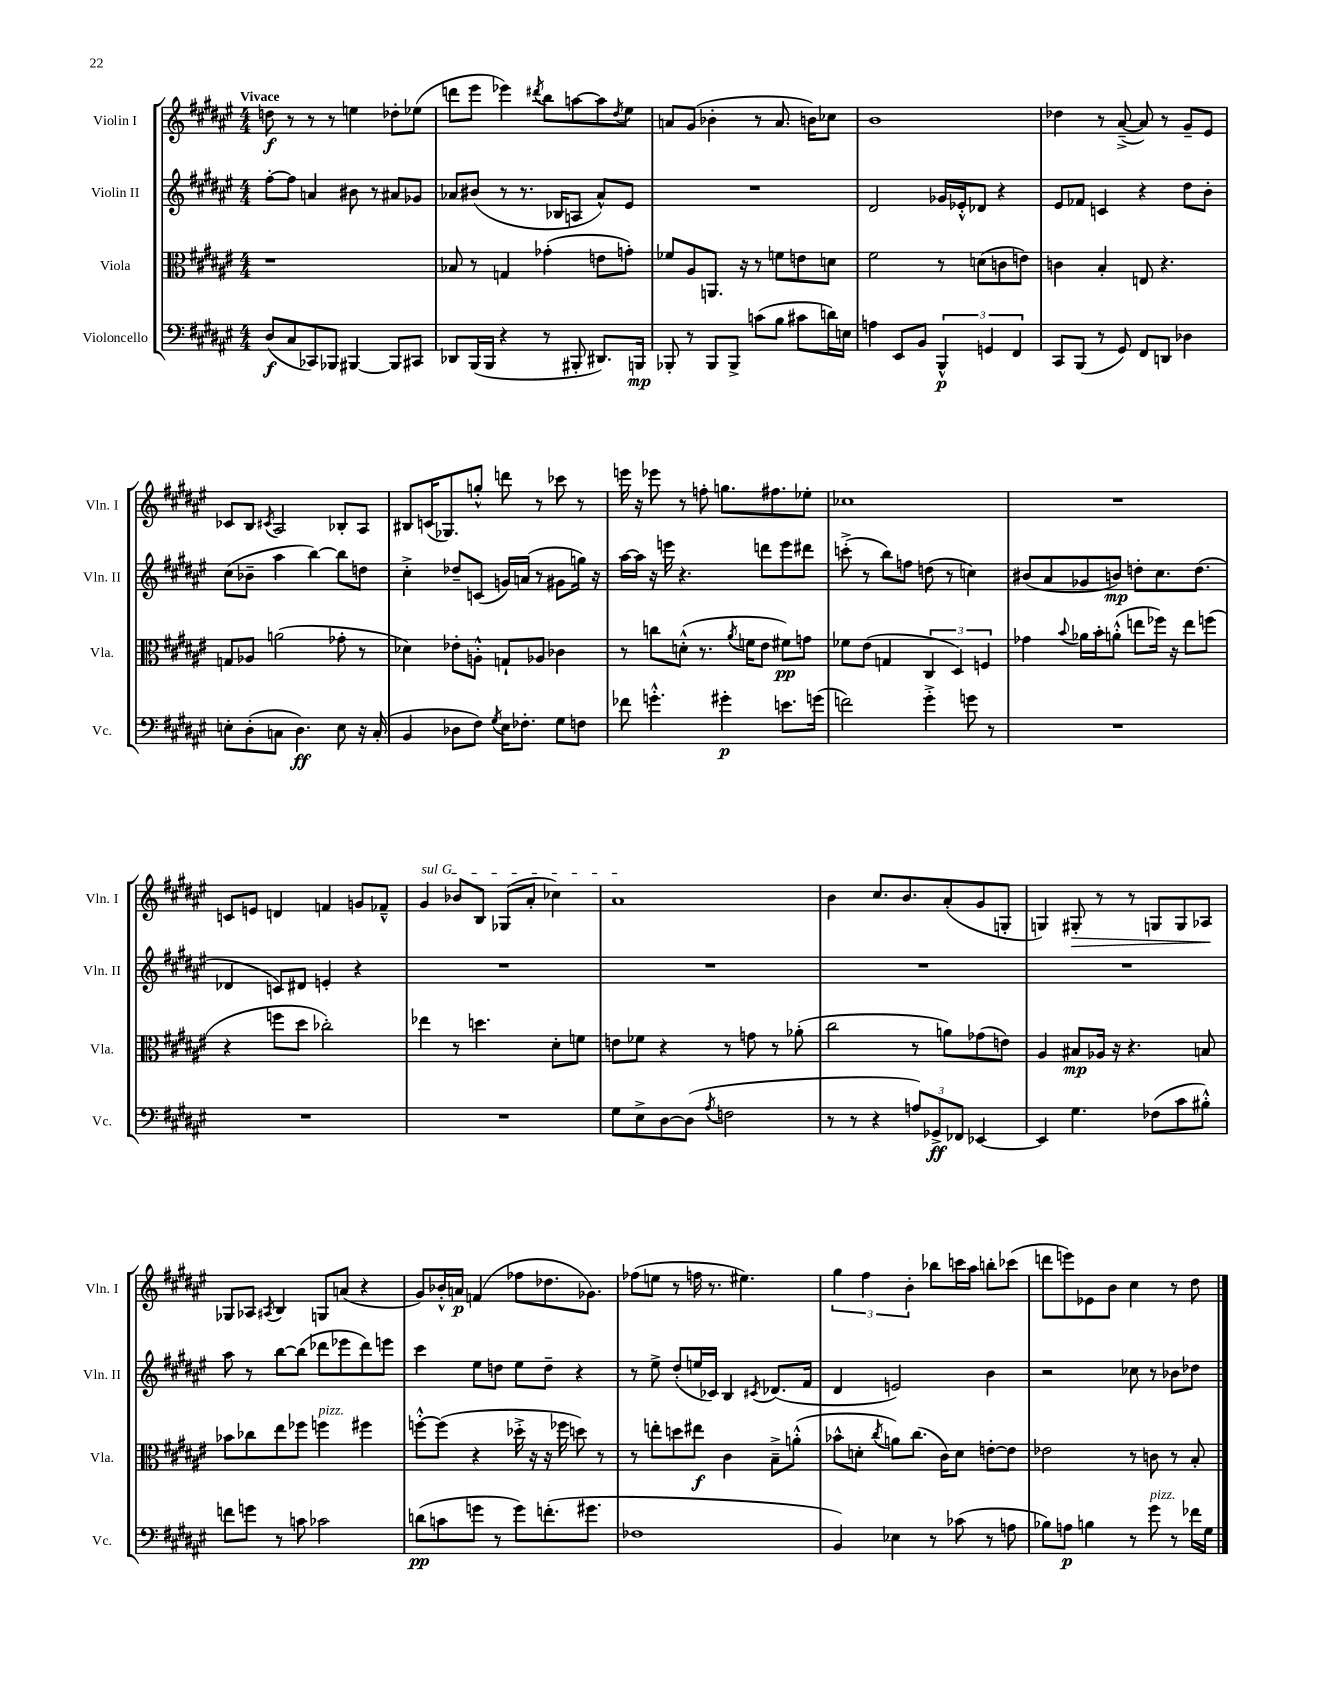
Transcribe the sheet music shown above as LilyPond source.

<<
\new StaffGroup <<
\new Staff = "s0" \with { instrumentName = "Violin I" shortInstrumentName = "Vln. I" } {
    \clef treble \key fis \major \numericTimeSignature \time 4/4 \tempo "Vivace"
    d''8\f r8 r8 r8 e''4 des''8-. ees''8( |
    d'''8 eis'''8 ees'''4) \acciaccatura { dis'''8 } b''8 a''8~ a''8 \acciaccatura { dis''8 } eis''8 |
    a'8 gis'8( bes'4-. r8 a'8. b'16) ces''8 |
    b'1 |
    des''4 r8 ais'8~--->( ais'8) r8 gis'8-- eis'8 |
    ces'8 b8 \acciaccatura { cis'8 } ais2 bes8-. ais8 |
    bis8 c'16( ges8.) g''8-.-^ d'''8 r8 ces'''8 r8 |
    e'''16 r16 ees'''8 r8 f''8-. g''8. fis''8. ees''8-. |
    ces''1 |
    R1 |
    c'8 e'8 d'4 f'4 g'8 fes'8---^ |
    \once \override TextSpanner.bound-details.left.text = \markup { \italic "sul G" } gis'4\startTextSpan bes'8 b8 ges8( ais'8-. ces''4) |
    ais'1\stopTextSpan |
    b'4 cis''8. b'8. ais'8-.( gis'8 g8-. |
    g4) gis8-.\> r8 r8 g8 g8 aes8\! |
    ges8 aes8 \acciaccatura { ais8 } b4 g8 a'8( r4 |
    gis'8) bes'16-.-^ a'16\p f'4( fes''8 des''8. ges'8.) |
    fes''8( e''8 r8 f''16 r8. eis''4.) |
    \tuplet 3/2 { gis''4 fis''4 b'4-. } bes''8 c'''16 ais''16 b''8-. ces'''8( |
    d'''8 e'''8) ees'8 b'8 cis''4 r8 dis''8 \bar "|." |
}
\new Staff = "s1" \with { instrumentName = "Violin II" shortInstrumentName = "Vln. II" } {
    \clef treble \key fis \major \numericTimeSignature \time 4/4
    fis''8~-. fis''8 a'4 bis'8 r8 ais'8 ges'8 |
    aes'8 bis'8( r8 r8. bes16 a8 aes'8-^) eis'8 |
    R1 |
    dis'2 ges'16 ees'16-.-^ des'8 r4 |
    eis'8 fes'8 c'4 r4 dis''8 b'8-. |
    cis''8( bes'8-- ais''4 b''4~) b''8 d''8 |
    cis''4-.-> des''8-- c'8( g'16) a'16( r8 gis'8 g''16) r16 |
    ais''16~ ais''16 r16 e'''16 r4. d'''8 e'''8 dis'''8 |
    c'''8-.->( r8 b''8) f''8 d''8( r8 c''4) |
    bis'8( ais'8 ges'8 b'8\mp) d''8-. cis''8. d''8.( |
    des'4 c'8) dis'8 e'4-. r4 |
    R1 |
    R1 |
    R1 |
    R1 |
    ais''8 r8 b''8~ b''8( des'''8 ees'''8 des'''8) e'''8 |
    cis'''4 eis''8 d''8 eis''8 d''8-- r4 |
    r8 eis''8-> dis''8-.( e''16 ces'16) b4 \acciaccatura { cis'8 } des'8.( fis'16 |
    dis'4 e'2) b'4 |
    r2 ces''8 r8 bes'8 des''8 \bar "|." |
}
\new Staff = "s2" \with { instrumentName = "Viola" shortInstrumentName = "Vla." } {
    \clef alto \key fis \major \numericTimeSignature \time 4/4
    r1 |
    bes8 r8 g4 ges'4-.( e'8 g'8-.) |
    fes'8 ais8 a,8. r16 r8 f'8 e'8 d'8 |
    fis'2 r8 d'8( c'8 e'8) |
    c'4 b4-. e8 r4. |
    g8 aes8 a'2( ges'8-. r8 |
    des'4) ees'8-. a8-.-^ g8-! aes8 ces'4 |
    r8 c''8 d'8-.-^( r8. \acciaccatura { ais'8 } f'16 eis'8 fis'8\pp) g'8 |
    fes'8 eis'8( g4 \tuplet 3/2 { cis4 dis4) f4 } |
    ges'4 \appoggiatura { b'8 } aes'16 b'16-. a'8-.-^( e''8 fes''16) r16 e''8 f''8( |
    r4 f''8 dis''8 ces''2-.) |
    ees''4 r8 d''4. dis'8-. f'8 |
    e'8 fes'8 r4 r8 g'8 r8 aes'8-.( |
    cis''2 r8 a'8) ges'8( e'8) |
    ais4 bis8\mp aes16 r16 r4. b8 |
    bes'8 ces''8 eis''8 fes''8 f''4^\markup { \italic "pizz." } fis''4 |
    f''8~-.-^ f''8( r4 des''16-.-> r16 r16 fes''16 d''8) r8 |
    r8 e''8-. d''8 eis''8\f cis'4 b8---> a'8-.-^( |
    bes'8-^ d'8-. \acciaccatura { cis''8 } a'8) cis''8.( cis'16) d'8 e'8~-. e'8 |
    ees'2 r8 c'8 r8 b8-. \bar "|." |
}
\new Staff = "s3" \with { instrumentName = "Violoncello" shortInstrumentName = "Vc." } {
    \clef bass \key fis \major \numericTimeSignature \time 4/4
    dis8\f( cis8 ces,8) bes,,8 bis,,4~ bis,,8 cis,8 |
    des,8 b,,16( b,,16 r4 r8 bis,,8-. dis,8.) b,,16\mp |
    bes,,8-. r8 bes,,8 bes,,8-> c'8( b8 cis'8 d'16) e16 |
    a4 eis,8 b,8 \tuplet 3/2 { b,,4-^\p g,4 fis,4 } |
    cis,8 b,,8( r8 gis,8) fis,8 d,8 des4 |
    e8-. dis8-.( c8 dis4.\ff) e8 r16 c16-.( |
    b,4 des8 fis8) \acciaccatura { gis8 } eis16 fes8.-. gis8 f8 |
    fes'8 g'4.-.-^ gis'4-.\p e'8. g'16( |
    f'2) gis'4-.-> g'8 r8 |
    R1 |
    R1 |
    R1 |
    gis8 eis8-> dis8~ dis8( \acciaccatura { ais8 } f2 |
    r8 r8 r4 \tuplet 3/2 { a8) ges,8->\ff fes,8 } ees,4~ |
    ees,4 gis4. fes8( cis'8 bis8-.-^) |
    f'8 g'8 r8 c'8 ces'2 |
    d'8\pp( c'8 g'8 r8 g'8) f'8.-.( gis'8. |
    fes1 |
    b,4) ees4 r8 ces'8( r8 a8 |
    bes8) a8\p b4 r8 gis'8^\markup { \italic "pizz." } r8 fes'16 gis16 \bar "|." |
}
>>
>>
\layout { \context { \Score \remove "Bar_number_engraver" } }
